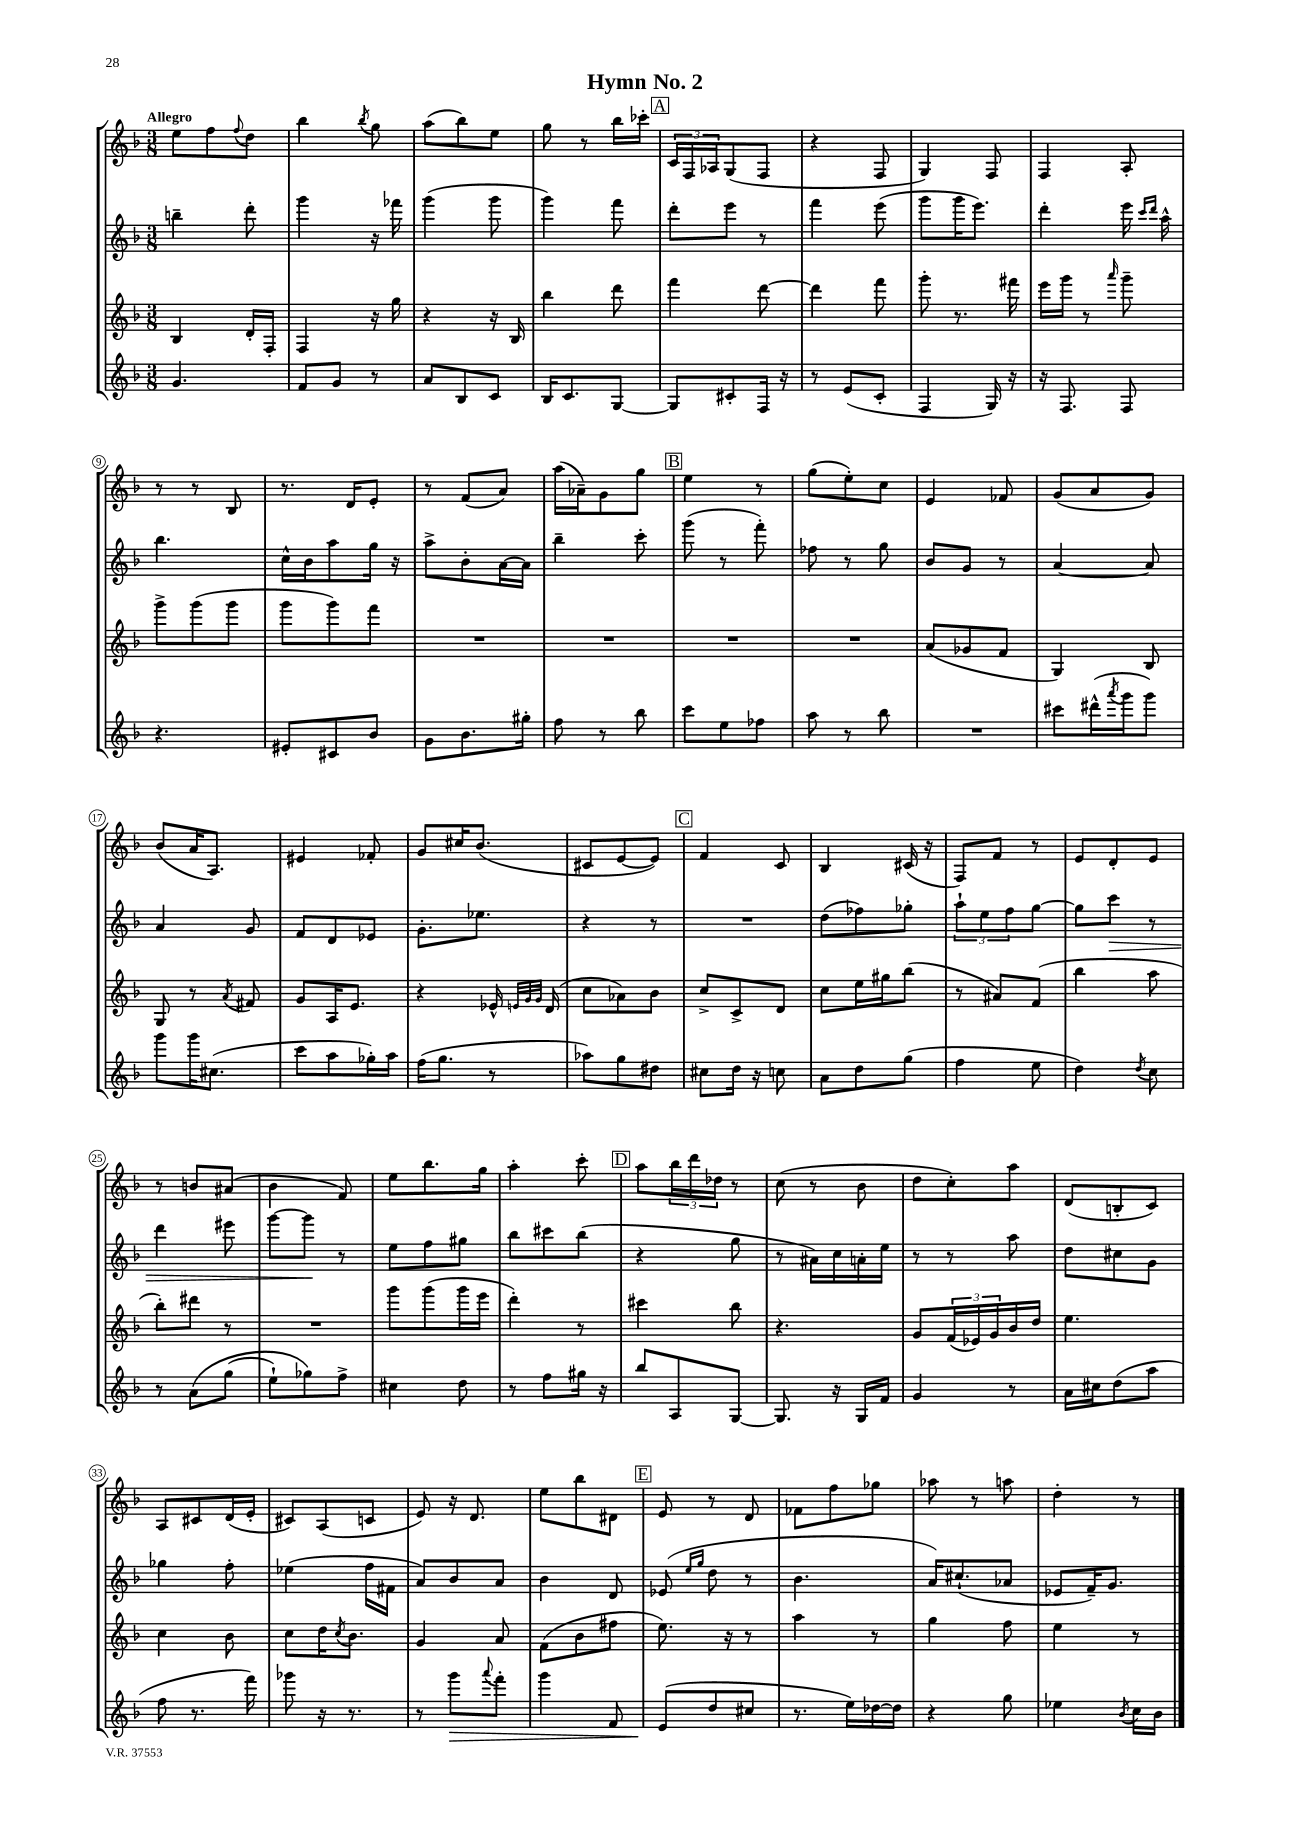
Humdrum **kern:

**kern	**dynam	**kern	**kern	**dynam	**kern
*part4	*part4	*part3	*part2	*part2	*part1
*staff4	*staff4	*staff3	*staff2	*staff2	*staff1
*clefG2	*	*clefG2	*clefG2	*	*clefG2
*k[b-]	*	*k[b-]	*k[b-]	*	*k[b-]
*M3/8	*	*M3/8	*M3/8	*	*M3/8
=1	=1	=1	=1	=1	=1
!	!	!	!	!	!LO:TX:a:B:t=Allegro
4.g/	.	4B-/	4bbn~\	.	8ee\L
.	.	.	.	.	8ff\
.	.	.	.	.	8qqff/
.	.	16d'/LL	8ddd'\	.	8dd\J
.	.	16F'/JJ	.	.	.
=2	=2	=2	=2	=2	=2
8f/L	.	4F/	4ggg\	.	4bb-\
8g/J	.	.	.	.	.
.	.	.	.	.	8qbb-/
8r	.	16r	16r	.	8gg\
.	.	16gg\	16fff-X\	.	.
=3	=3	=3	=3	=3	=3
8a/L	.	4r	(4ggg\	.	(8aa\L
8B-/	.	.	.	.	8bb-\)
8c/J	.	16r	8ggg\	.	8ee\J
.	.	16B-/	.	.	.
=4	=4	=4	=4	=4	=4
16B-/KL	.	4bb-\	4ggg\)	.	8gg\
8.c/	.	.	.	.	.
.	.	.	.	.	8r
[8G/J	.	8ddd\	8fff\	.	16bb-\LL
.	.	.	.	.	16ccc-X'\JJ
!!LO:REH:place=s1:t=A
=5	=5	=5	=5	=5	=5
8G/L]	.	4fff\	8ddd'\L	.	24c/LL
.	.	.	.	.	24F/
.	.	.	.	.	24A-X/J
8c#X'/	.	.	8eee\J	.	(8G/
16F/Jk	.	[8ddd\	8r	.	8F/J
16r	.	.	.	.	.
=6	=6	=6	=6	=6	=6
8r	.	4ddd\]	4fff\	.	4r
(8e/L	.	.	.	.	.
8c'/J	.	8fff\	(8eee\	.	8F/
=7	=7	=7	=7	=7	=7
4F/	.	8ggg'\	8ggg\L	.	4G/)
.	.	8.r	16ggg\K	.	.
.	.	.	8.eee\J)	.	.
16G/)	.	.	.	.	8F/
16r	.	16fff#X\	.	.	.
=8	=8	=8	=8	=8	=8
16r	.	16eee\LL	4ddd'\	.	4F/
8.F/	.	16ggg\JJ	.	.	.
.	.	8r	.	.	.
.	.	16qqaaa/	.	.	.
8F/	.	8ggg~\	16eee\	.	8A'/
.	.	.	16qqccc/LL	.	.
.	.	.	16qqddd/JJ	.	.
.	.	.	16aa^^\	.	.
!!LO:LB:g=z
=9	=9	=9	=9	=9	=9
4.r	.	8ggg^\L	4.bb-\	.	8r
.	.	(8ggg\	.	.	8r
.	.	8ggg\J	.	.	8B-/
=10	=10	=10	=10	=10	=10
8e#X'/L	.	8ggg\L	16cc^^\LL	.	8.r
.	.	.	16b-\J	.	.
8c#X/	.	8ggg\)	8aa\	.	.
.	.	.	.	.	16d/KL
8b-/J	.	8fff\J	16gg\Jk	.	8e'/J
.	.	.	16r	.	.
=11	=11	=11	=11	=11	=11
8g\L	.	4.r	8aa^\L	.	8r
8.b-\	.	.	8b-'\	.	(8f/L
.	.	.	[16a\L	.	8a/J)
16gg#X'\Jk	.	.	16a\JJ]	.	.
=12	=12	=12	=12	=12	=12
8ff\	.	4.r	4bb-~\	.	(16aa\LL
.	.	.	.	.	16a-X~\J)
8r	.	.	.	.	8g\
8bb-\	.	.	8ccc'\	.	8gg\J
!!LO:REH:place=s1:t=B
=13	=13	=13	=13	=13	=13
8ccc\L	.	4.r	(8ggg\	.	4ee\
8ee\	.	.	8r	.	.
8ff-X\J	.	.	8fff'\)	.	8r
=14	=14	=14	=14	=14	=14
8aa\	.	4.r	8ff-X\	.	(8gg\L
8r	.	.	8r	.	8ee'\)
8bb-\	.	.	8gg\	.	8cc\J
=15	=15	=15	=15	=15	=15
4.r	.	(8a/L	8b-/L	.	4e/
.	.	8g-X/	8g/J	.	.
.	.	8f/J	8r	.	8f-X/
=16	=16	=16	=16	=16	=16
8ccc#X\L	.	4G/)	[4a/	.	(8g/L
(16ddd#X^^\L	.	.	.	.	8a/
8qaaa/	.	.	.	.	.
16ggg\J	.	.	.	.	.
8ggg\J)	.	8B-/	8a/]	.	8g/J)
!!LO:LB:g=z
=17	=17	=17	=17	=17	=17
8ggg\L	.	8G/	4a/	.	(8b-/L
16ggg\K	.	8r	.	.	16a/K
(8.cc#X\J	.	.	.	.	8.A/J)
.	.	8qa/	.	.	.
.	.	8f#X/	8g/	.	.
=18	=18	=18	=18	=18	=18
8ccc\L	.	8g/L	8f/L	.	4e#X/
8aa\	.	16A/K	8d/	.	.
.	.	8.e/J	.	.	.
16gg-X'\L)	.	.	8e-X/J	.	8f-X'/
16aa\JJ	.	.	.	.	.
=19	=19	=19	=19	=19	=19
(16ff\KL	.	4r	8.g'\L	.	8g/L
8.gg\J	.	.	.	.	.
.	.	.	.	.	16cc#X/K
.	.	.	8.ee-X\J	.	(8.b-/J
8r	.	16e-X^^/	.	.	.
.	.	32qqen/LLL	.	.	.
.	.	32qqg/	.	.	.
.	.	32qqg/JJJ	.	.	.
.	.	(16d/	.	.	.
=20	=20	=20	=20	=20	=20
8aa-X\L)	.	8cc\L	4r	.	8c#X/L
8gg\	.	8a-X\)	.	.	[8e/
8dd#X\J	.	8b-\J	8r	.	8e/J])
!!LO:REH:place=s1:t=C
=21	=21	=21	=21	=21	=21
8cc#X\L	.	8cc^/L	4.r	.	4f/
16dd\Jk	.	8c^/	.	.	.
16r	.	.	.	.	.
8ccn\	.	8d/J	.	.	8c/
=22	=22	=22	=22	=22	=22
8a\L	.	8cc\L	(8dd\L	.	4B-/
8dd\	.	16ee\L	8ff-X\)	.	.
.	.	16gg#X\J	.	.	.
(8gg\J	.	(8bb-\J	8gg-X'\J	.	(16c#X/
.	.	.	.	.	16r
=23	=23	=23	=23	=23	=23
4ff\	.	8r	12aa`\L	.	8F/L)
.	.	.	12ee\	.	.
.	.	8a#X/L)	.	.	8f/J
.	.	.	12ff\	.	.
8ee\	.	(8f/J	[8gg\J	.	8r
=24	=24	=24	=24	=24	=24
4dd\)	.	4bb-\	8gg\L]	.	8e/L
!	!	!	!	!LO:HP:b	!
.	.	.	8ccc\J	>	8d'/
8qdd/	.	.	.	.	.
8cc\	.	8aa\	8r	.	8e/J
!!LO:LB:g=z
=25	=25	=25	=25	=25	=25
8r	.	8bb-'\L)	4ddd\	.	8r
(8a\L	.	8ddd#X\J	.	.	8bn/L
(8gg\J	.	8r	8eee#X\	.	(8a#X/J
=26	=26	=26	=26	=26	=26
8ee`\L)	.	4.r	[8ggg\L	.	4b-\
8gg-X\)	.	.	8ggg\J]	.	.
8ff^\J	.	.	8r	]	8f/)
=27	=27	=27	=27	=27	=27
4cc#X\	.	8ggg\L	8ee\L	.	8ee\L
.	.	(8ggg\	8ff\	.	8.bb-\
8dd\	.	16ggg\L	8gg#X\J	.	.
.	.	16eee\JJ	.	.	16gg\Jk
=28	=28	=28	=28	=28	=28
8r	.	4ddd'\)	8bb-\L	.	4aa'\
8ff\L	.	.	8ccc#X\	.	.
16gg#X\Jk	.	8r	(8bb-\J	.	8ccc'\
16r	.	.	.	.	.
!!LO:REH:place=s1:t=D
=29	=29	=29	=29	=29	=29
8bb-/L	.	4ccc#X\	4r	.	8aa\L
8A/	.	.	.	.	24bb-\L
.	.	.	.	.	24ddd\
.	.	.	.	.	24dd-X\JJ
[8G/J	.	8bb-\	8gg\	.	8r
=30	=30	=30	=30	=30	=30
8.G/]	.	4.r	8r	.	(8cc\
.	.	.	16a#X\LL)	.	8r
16r	.	.	16cc\	.	.
16G/LL	.	.	16an'\	.	8b-\
16f/JJ	.	.	16ee\JJ	.	.
=31	=31	=31	=31	=31	=31
4g/	.	8g/L	8r	.	8dd\L
.	.	(24f/L	8r	.	8cc'\)
.	.	24e-X/)	.	.	.
.	.	24g/	.	.	.
8r	.	16b-/	8aa\	.	8aa\J
.	.	16dd/JJ	.	.	.
=32	=32	=32	=32	=32	=32
16a\LL	.	4.ee\	8dd\L	.	(8d/L
16cc#X\J	.	.	.	.	.
(8dd\	.	.	8cc#X\	.	8Bn'/
8aa\J	.	.	8g\J	.	8c/J)
!!LO:LB:g=z
=33	=33	=33	=33	=33	=33
8ff\	.	4cc\	4gg-X\	.	8A/L
8.r	.	.	.	.	8c#X/
.	.	8b-\	8ff'\	.	(16d/L
16fff\)	.	.	.	.	16e'/JJ
=34	=34	=34	=34	=34	=34
8ggg-X\	.	8cc\L	(4ee-X\	.	8c#X/L)
16r	.	16dd\K	.	.	(8A/
.	.	8qcc/	.	.	.
8.r	.	8.b-\J	.	.	.
.	.	.	16ff\LL	.	8cn/J
.	.	.	16f#X\JJ	.	.
=35	=35	=35	=35	=35	=35
8r	.	4g/	8a/L)	.	8e/)
!	!LO:HP:b	!	!	!	!
8ggg\L	>	.	8b-/	.	16r
.	.	.	.	.	8.d/
8qqaaa/	.	.	.	.	.
8fff'\J	.	8a/	8a/J	.	.
=36	=36	=36	=36	=36	=36
4ggg\	.	(8f\L	4b-\	.	8ee\L
.	.	8b-\	.	.	8bb-\
8f/	.	8ff#X\J	8d/	.	8d#X\J
!!LO:REH:place=s1:t=E
=37	=37	=37	=37	=37	=37
(8e/L	.	8.ee\)	(8e-X/	.	8e/
.	.	.	16qqee/LL	.	.
.	.	.	16qqgg/JJ	.	.
8dd/	]	.	8dd\	.	8r
.	.	16r	.	.	.
8cc#X/J	.	8r	8r	.	8d/
=38	=38	=38	=38	=38	=38
8.r	.	4aa\	4.b-\	.	8f-X\L
.	.	.	.	.	8ff\
16ee\LL)	.	.	.	.	.
[16dd-X\	.	8r	.	.	8gg-X\J
16dd-\JJ]	.	.	.	.	.
=39	=39	=39	=39	=39	=39
4r	.	4gg\	16a/KL)	.	8aa-X\
.	.	.	(8.cc#X`/	.	.
.	.	.	.	.	8r
8gg\	.	8ff\	8a-X/J	.	8aan\
=40	=40	=40	=40	=40	=40
4ee-X\	.	4ee\	8e-X/L	.	4dd'\
.	.	.	16f~/K)	.	.
.	.	.	8.g/J	.	.
8qb-/	.	.	.	.	.
16cc\LL	.	8r	.	.	8r
16b-\JJ	.	.	.	.	.
==	==	==	==	==	==
*-	*-	*-	*-	*-	*-
